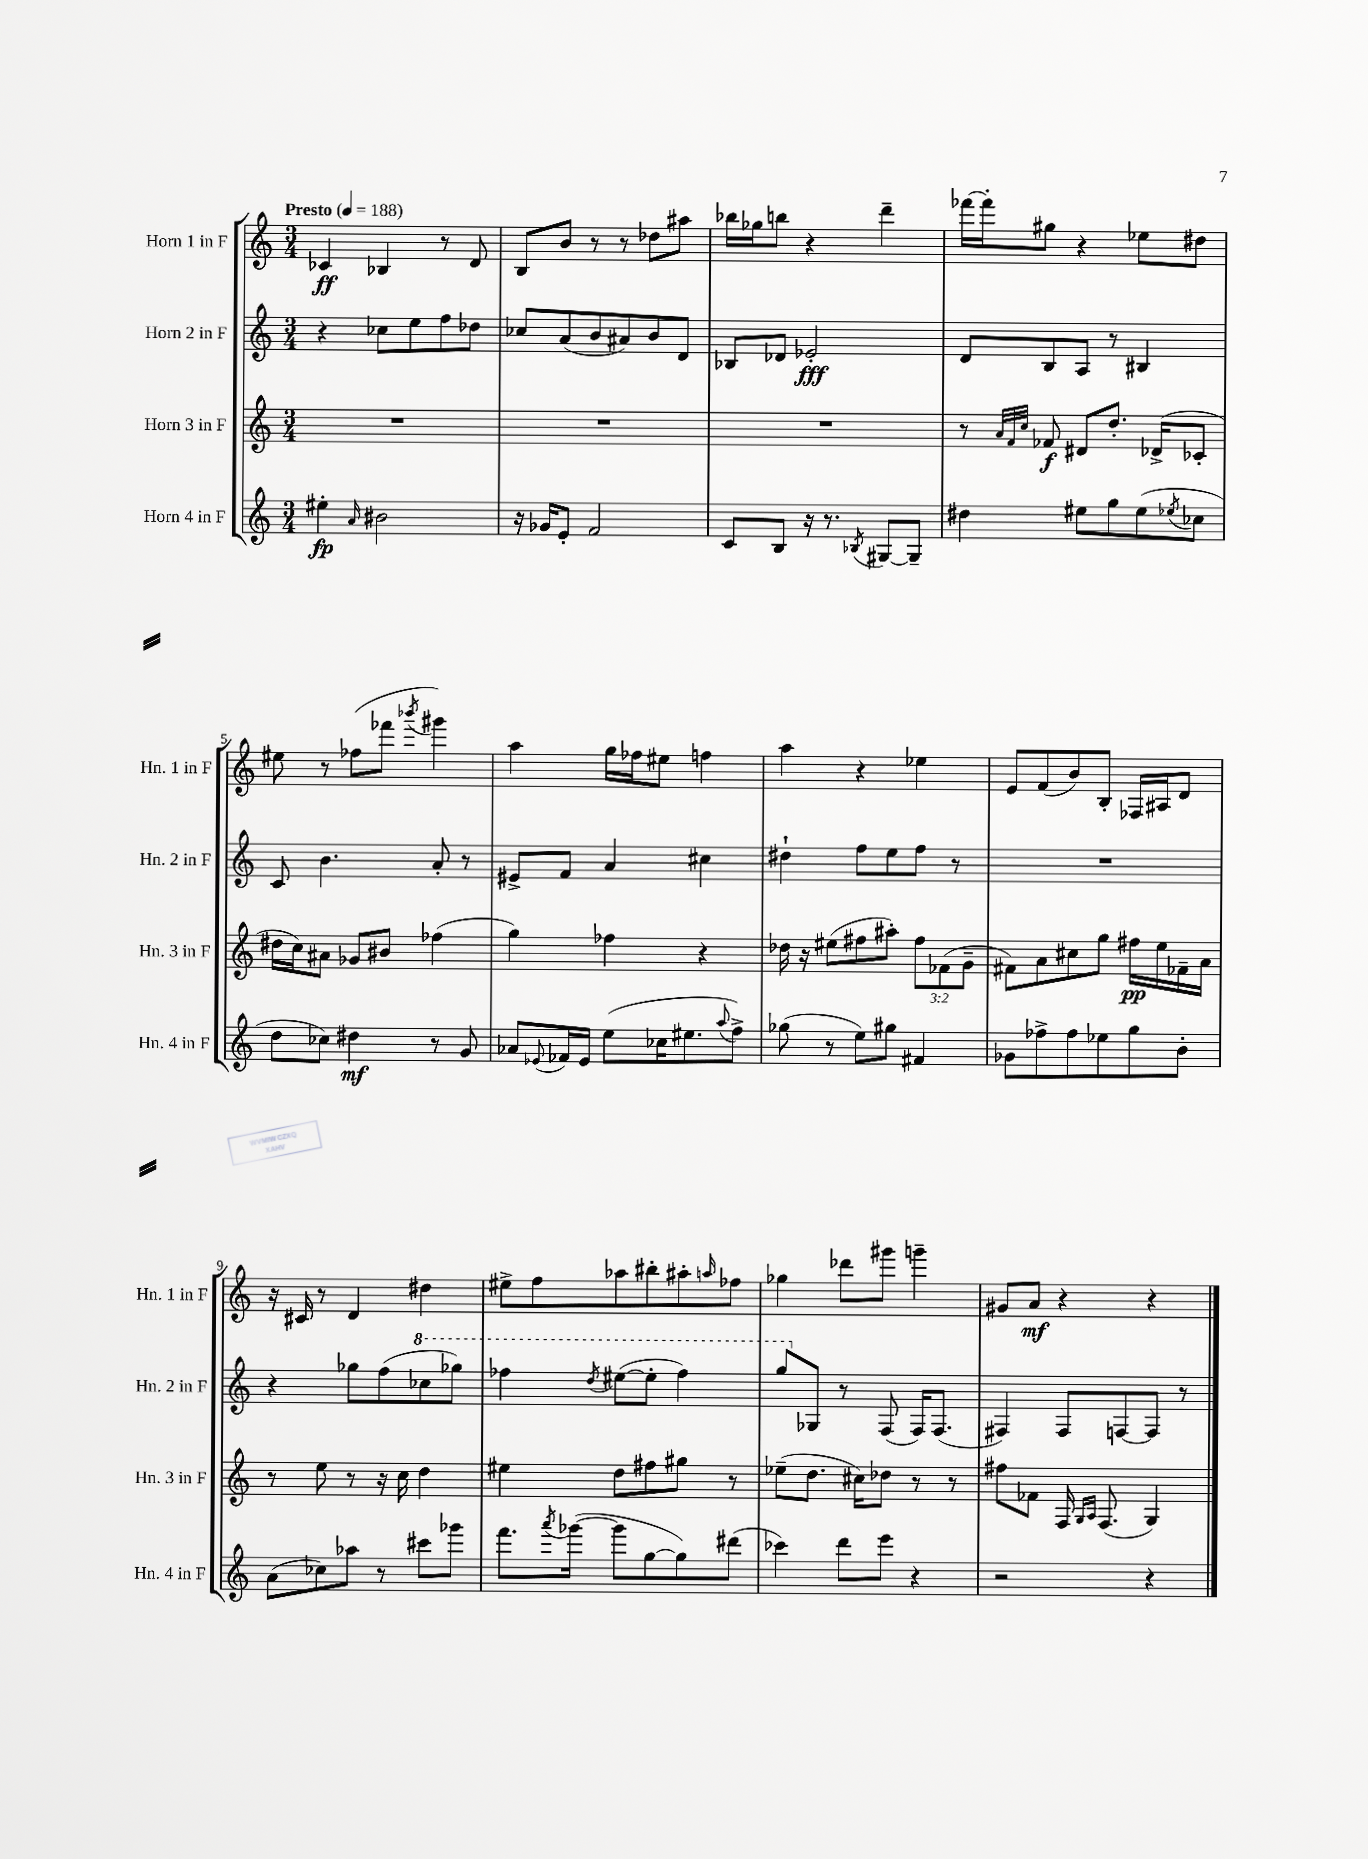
<<
\new StaffGroup <<
\new Staff = "s0" \with { instrumentName = "Horn 1 in F" shortInstrumentName = "Hn. 1 in F" } {
    \clef treble \key c \major \numericTimeSignature \time 3/4 \tempo "Presto" 4 = 188
    ces'4\ff bes4 r8 d'8 |
    b8 b'8 r8 r8 des''8 ais''8 |
    bes''16 ges''16 b''8 r4 d'''4-- |
    fes'''16~ fes'''16-. gis''8 r4 ees''8 dis''8 |
    eis''8 r8 fes''8( fes'''8 \acciaccatura { bes'''8 } gis'''4) |
    a''4 g''16 fes''16 eis''8 f''4 |
    a''4 r4 ees''4 |
    e'8 f'8( b'8) b8-. fes16 ais16 d'8 |
    r16 cis'16 r8 d'4 dis''4 |
    eis''8-> f''8 aes''8 bis''8-. ais''8-. \grace { a''16 } fes''8 |
    ges''4 des'''8 gis'''8 g'''4-- |
    gis'8 a'8\mf r4 r4 \bar "|." |
}
\new Staff = "s1" \with { instrumentName = "Horn 2 in F" shortInstrumentName = "Hn. 2 in F" } {
    \clef treble \key c \major \numericTimeSignature \time 3/4
    r4 ces''8 e''8 f''8 des''8 |
    ces''8 a'8( b'8 ais'8) b'8 d'8 |
    bes8 des'8 ees'2-.\fff |
    d'8 b8 a8 r8 bis4 |
    c'8 b'4. a'8-. r8 |
    eis'8-> f'8 a'4 cis''4 |
    dis''4-! f''8 e''8 f''8 r8 |
    R2. |
    r4 ges''8 f''8( \ottava #1 ces'''8 ges'''8) |
    fes'''4 \acciaccatura { d'''8 } eis'''8~( eis'''8-. fes'''4) |
    g'''8 \ottava #0 ges8 r8 f8( f16) f8.( |
    fis4) fis8 f8~ f8 r8 \bar "|." |
}
\new Staff = "s2" \with { instrumentName = "Horn 3 in F" shortInstrumentName = "Hn. 3 in F" } {
    \clef treble \key c \major \numericTimeSignature \time 3/4 \override Staff.TupletNumber.text = #tuplet-number::calc-fraction-text
    R2. |
    R2. |
    R2. |
    r8 \grace { a'32 f'32 c''32 } fes'8\f dis'8 d''8.-. des'16->( ces'8-. |
    dis''16 c''16) ais'8 ges'8 bis'8 fes''4( |
    g''4) fes''4 r4 |
    des''16 r16 eis''8( fis''8 ais''8-.) \tuplet 3/2 { fis''8 fes'8( g'8-- } |
    fis'8) a'8 cis''8 g''8 fis''16\pp e''16 fes'16-- a'16 |
    r8 e''8 r8 r16 c''16 d''4 |
    eis''4 d''8 fis''8 gis''8 r8 |
    ees''8--( d''8. cis''16) des''8 r8 r8 |
    fis''8 fes'8 f16 \grace { g16 a16 } f8.( g4) \bar "|." |
}
\new Staff = "s3" \with { instrumentName = "Horn 4 in F" shortInstrumentName = "Hn. 4 in F" } {
    \clef treble \key c \major \numericTimeSignature \time 3/4
    eis''4-.\fp \grace { a'16 } bis'2 |
    r16 ges'16 e'8-. f'2 |
    c'8 b8 r16 r8. \acciaccatura { bes8 } gis8~ gis8-- |
    dis''4 eis''8 g''8 eis''8( \acciaccatura { ees''8 } ces''8 |
    d''8 ces''8) dis''4\mf r8 g'8 |
    aes'8 \appoggiatura { ees'8 } fes'16 ees'16 e''8( ces''16 eis''8. \appoggiatura { a''8 } f''8->) |
    ges''8( r8 e''8) gis''8 fis'4 |
    ges'8 fes''8-> fes''8 ees''8 g''8 b'8-. |
    a'8( ces''8) aes''8 r8 cis'''8 ges'''8 |
    f'''8. \acciaccatura { a'''8 } ges'''16~( ges'''8 g''8~ g''8) dis'''8( |
    ces'''4) d'''8 e'''8 r4 |
    r2 r4 \bar "|." |
}
>>
>>
